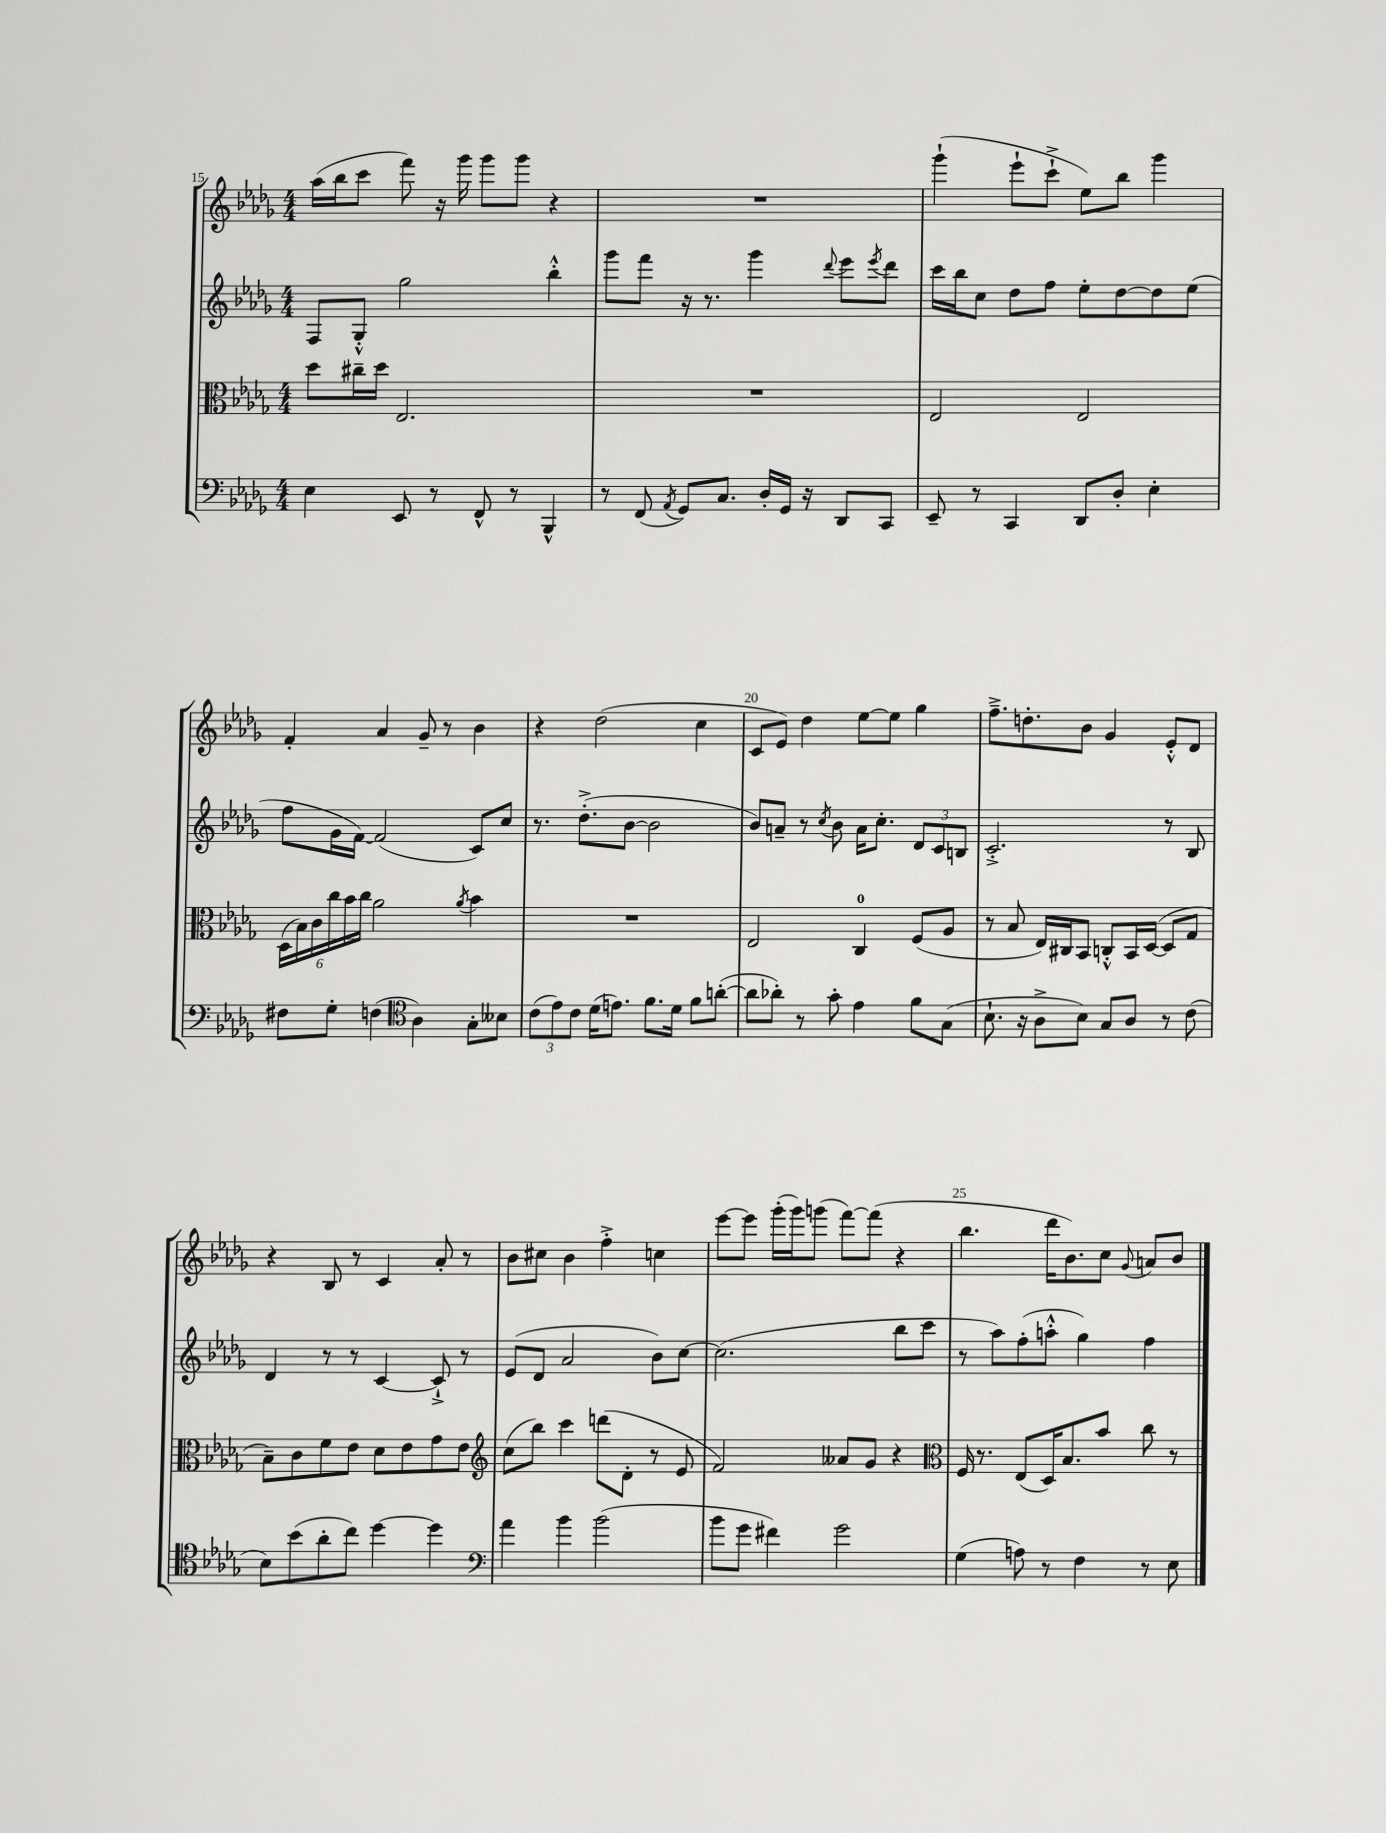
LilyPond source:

<<
\new StaffGroup <<
\new Staff = "s0" {
    \clef treble \key des \major \numericTimeSignature \time 4/4
    aes''16( bes''16 c'''8 f'''8) r16 ges'''16 ges'''8 ges'''8 r4 |
    R1 |
    ges'''4-!( ees'''8-! c'''8-!-> ees''8) bes''8 ges'''4 |
    f'4-. aes'4 ges'8-- r8 bes'4 |
    r4 des''2( c''4 |
    c'8 ees'8) des''4 ees''8~ ees''8 ges''4 |
    f''8.---> d''8.-. bes'8 ges'4 ees'8-.-^ des'8 |
    r4 bes8 r8 c'4 aes'8-. r8 |
    bes'8 cis''8 bes'4 f''4-.-> c''4 |
    ees'''8~ ees'''8 ges'''16-.( ges'''16) g'''8( f'''8~) f'''8( r4 |
    bes''4. des'''16 bes'8.) c''8 \appoggiatura { ges'8 } a'8 bes'8 \bar "|." |
}
\new Staff = "s1" {
    \clef treble \key des \major \numericTimeSignature \time 4/4
    f8 ges8-.-^ ges''2 bes''4-.-^ |
    ges'''8 f'''8 r16 r8. ges'''4 \appoggiatura { des'''8 } ees'''8 \acciaccatura { ees'''8 } des'''8 |
    c'''16 bes''16 c''8 des''8 f''8 ees''8-. des''8~ des''8 ees''8( |
    f''8 ges'16 f'16~) f'2( c'8) c''8 |
    r8. des''8.-.->( bes'8~ bes'2 |
    bes'8) a'8-- r8 \acciaccatura { c''8 } bes'8 a'16 c''8.-. \tuplet 3/2 { des'8 c'8 b8 } |
    c'2.-.-> r8 bes8 |
    des'4 r8 r8 c'4~ c'8-!-> r8 |
    ees'8( des'8 aes'2 bes'8) c''8~ |
    c''2.( bes''8 c'''8 |
    r8 aes''8) f''8-.( a''8-.-^ ges''4) f''4 \bar "|." |
}
\new Staff = "s2" {
    \clef alto \key des \major \numericTimeSignature \time 4/4
    des''8 cis''16-- des''16 ees2. |
    R1 |
    ees2 ees2 |
    \tuplet 6/4 { des16( bes16) c'16 c''16 bes'16 c''16 } aes'2 \acciaccatura { aes'8 } bes'4 |
    R1 |
    ees2 c4-0 f8( aes8 |
    r8 bes8 ees16) cis16 bes,8 c8-.-^ bes,16 des16~( des8 ges8 |
    bes8--) c'8 f'8 ees'8 des'8 ees'8 ges'8 ees'8 |
    \clef treble c''8( bes''8) c'''4 d'''8( des'8-. r8 ees'8 |
    f'2) aeses'8 ges'8 r4 |
    \clef alto f16 r8. ees8( des16) bes8. bes'8 c''8 r8 \bar "|." |
}
\new Staff = "s3" {
    \clef bass \key des \major \numericTimeSignature \time 4/4
    ees4 ees,8 r8 f,8-^ r8 bes,,4-^ |
    r8 f,8( \acciaccatura { aes,8 } ges,8) c8. des16-. ges,16 r16 des,8 c,8 |
    ees,8-- r8 c,4 des,8 des8-. ees4-. |
    fis8 ges8-. f4( \clef tenor aes4) ges8-. beses8 |
    \tuplet 3/2 { c'8( ees'8) c'8 } des'16( e'8.) f'8. des'16 f'8 a'8~-.( |
    a'8 aes'8-.) r8 ges'8-. ees'4 f'8 ges8( |
    bes8.-! r16 aes8-> bes8) ges8 aes8 r8 c'8( |
    bes8) bes'8( aes'8-. c''8) des''4~ des''4 |
    \clef bass aes'4 bes'4 bes'2( |
    bes'8 ges'8 fis'4) ges'2 |
    ges4( a8) r8 f4 r8 ees8 \bar "|." |
}
>>
>>
\layout { \context { \Score currentBarNumber = #15 \override BarNumber.break-visibility = ##(#f #t #t) barNumberVisibility = #(every-nth-bar-number-visible 5) } }
